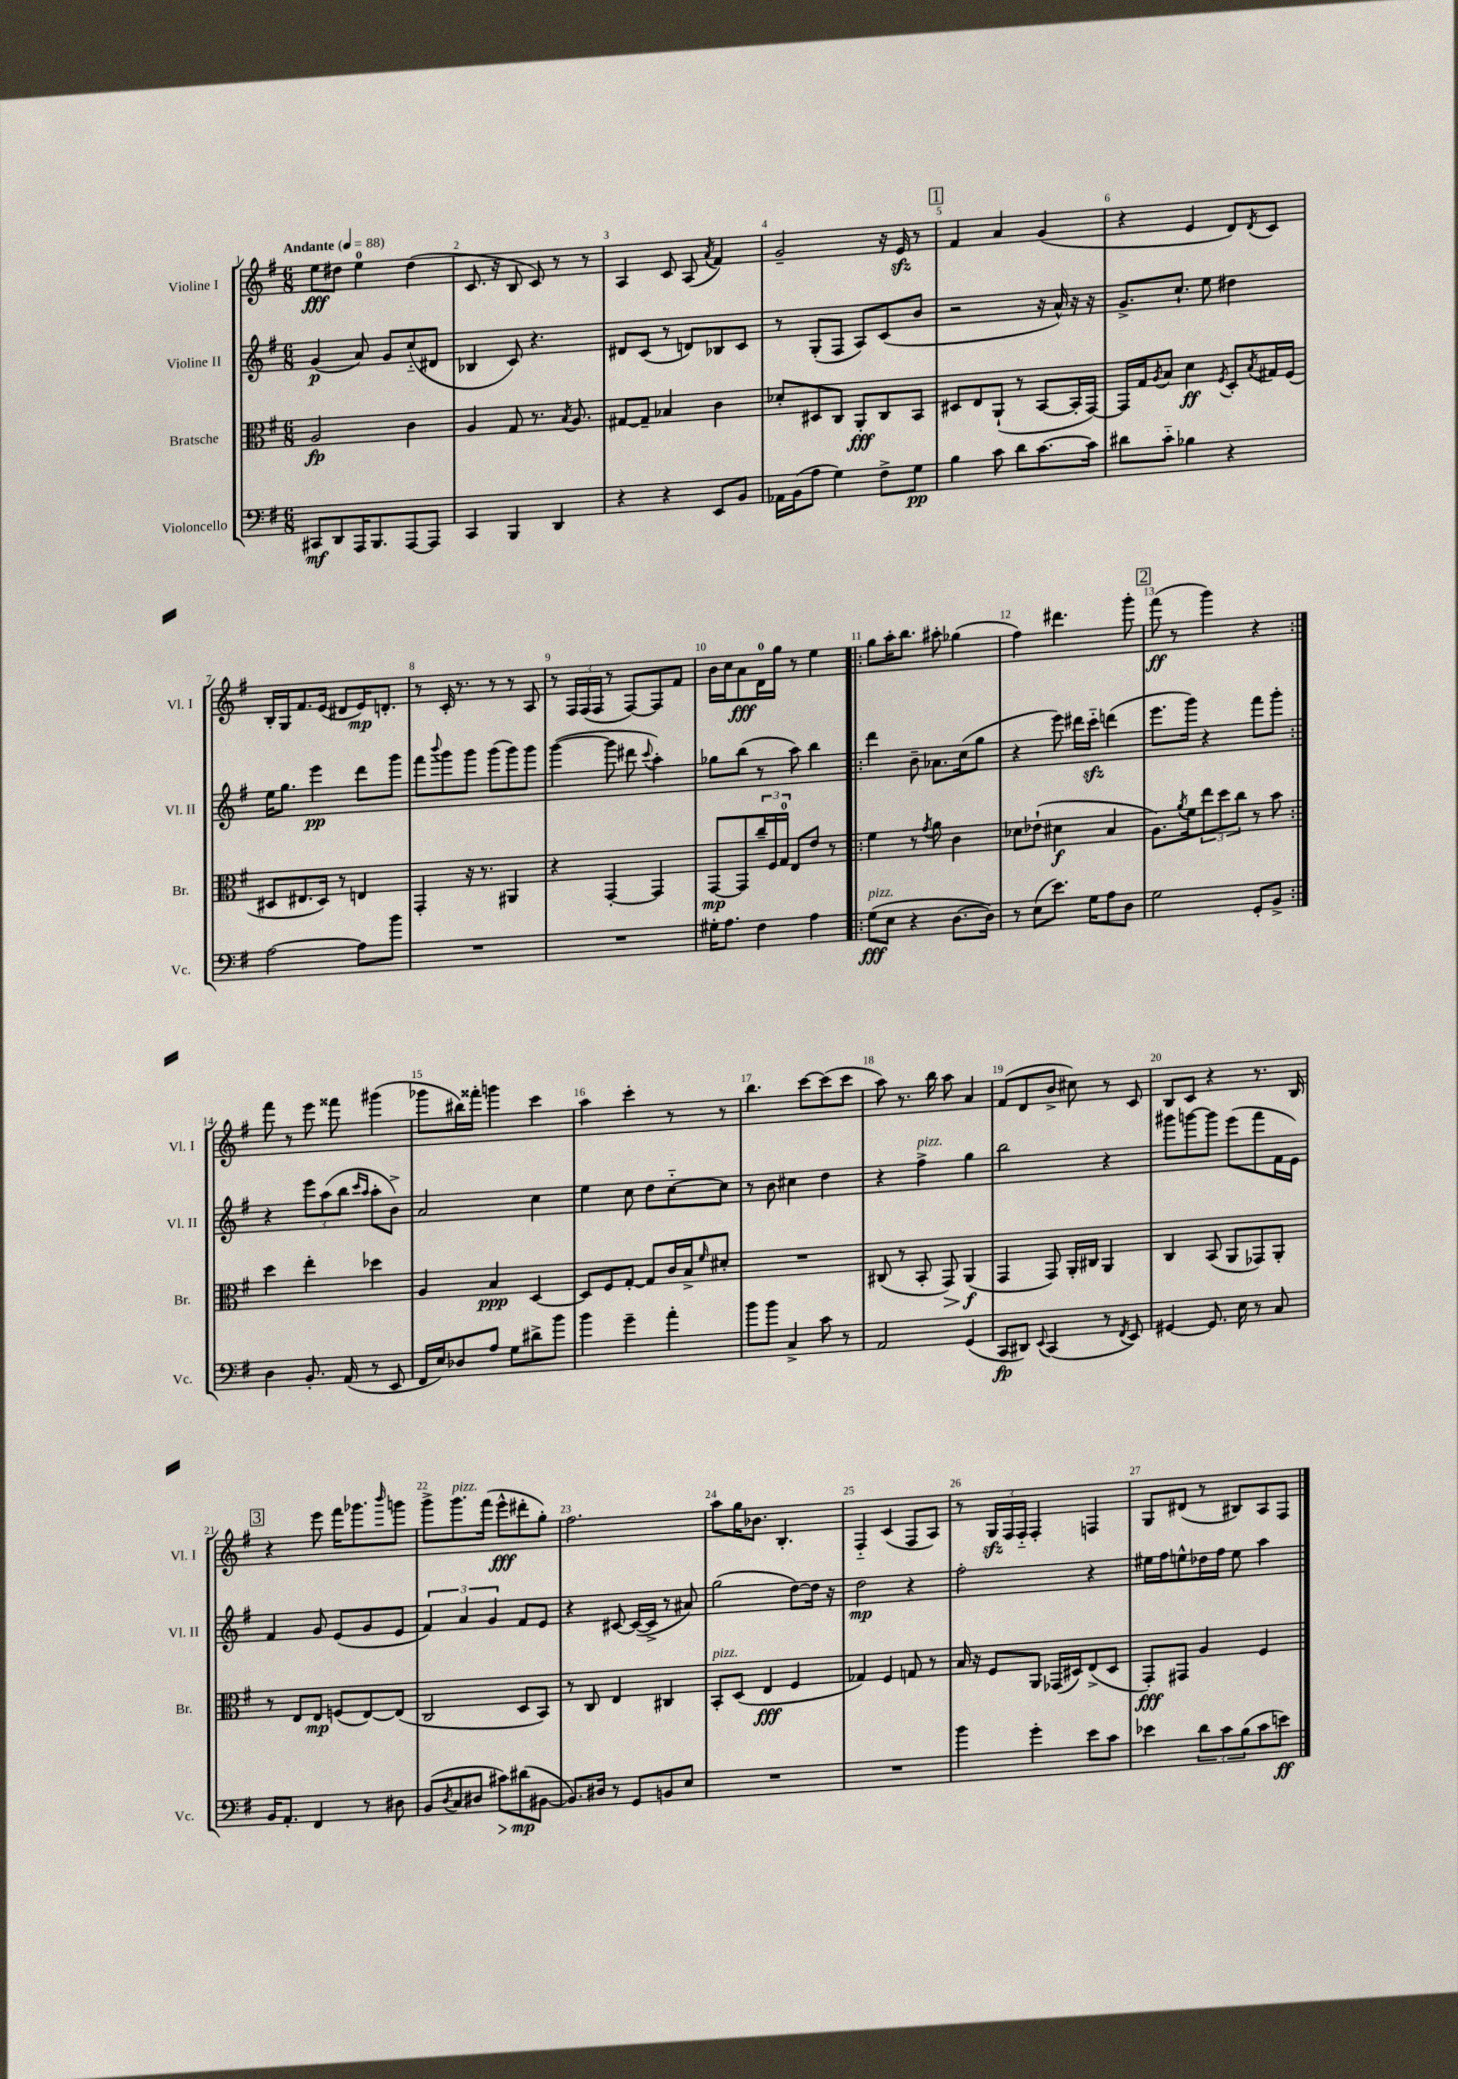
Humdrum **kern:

**kern	**kern	**kern	**kern
*staff4	*staff3	*staff2	*staff1
*clefF4	*clefC3	*clefG2	*clefG2
*k[f#]	*k[f#]	*k[f#]	*k[f#]
*M6/8	*M6/8	*M6/8	*M6/8
*MM88	*MM88	*MM88	*MM88
8CC#/L	2A/	(4g/	8ee\L
8DD/	.	.	8dd#\J
16AAA/K	.	8a/)	4ee\
8.BBB/	.	.	.
.	.	8g/L	.
[8AAA/	4c\	(8cc'~/	(4dd#\
8AAA/]J	.	8d#/J	.
=	=	=	=
4CC/	4A/	4B-/	8.c/
.	.	.	16r
4BBB/	8G/	8c/)	8B/
.	8.r	4.r	8c/)
4DD/	.	.	8r
.	8qB/	.	.
.	8.A/	.	.
.	.	.	8r
=	=	=	=
4r	[8G#/L	8d#/L	4A/
.	8G#~/]J	(8c/J	.
4r	4B-/	8r	8c/
.	.	8d/L)	(8A/
.	.	.	8qa/
8EE/L	4c\	8B-/	4f#/)
8BB/J	.	8c/J	.
=	=	=	=
16AA-\LL	8d-'/L	8r	2g~/
(16BB\J	.	.	.
8A\J	8D#/	(8G'/L	.
4G\)	8C/J	8F#/J	.
.	8AA'/L	8A/L)	.
8F#^\L	8C/	(8c/	16r
.	.	.	16e/
8G\J	8BB/J	8b/J	8r
=	=	=	=
4B\	8D#/L	2r	4f#/
.	8E/	.	.
8c\	(8AA`/J	.	4a/
8d\L	8r	.	.
[8.c\	[8BB/L	16r	(4g/
.	.	16a^^/)	.
.	16BB'/]L	16r	.
16c\]Jk	[16GG/JJ)	16r	.
=	=	=	=
8d#\L	16GG/]LL	8.g^/L	4r
.	16G/J	.	.
.	8qA/	.	.
8c'~\J	8B/J	.	.
.	.	8.cc`/J	.
4B-\	4d\	.	4e/
.	.	8ee\	.
.	8qF#/	.	.
4r	8D'/L	4dd#\	8d/L)
.	8qB/	.	8qd/
.	16G#/L	.	8c/J
.	(16F#/JJ	.	.
=	=	=	=
[2A\	8D#/L	16ee\LK	16B'/LL
.	.	8.gg\J	16G/J
.	8.E#/	.	8.f#/
.	.	4eee\	.
.	16D#/Jk)	.	(16e/Jk
.	8r	.	8d#/L
8A\]L	4E/	8ddd\L	16e/K)
.	.	.	8.d'/J
8b\J	.	8ggg\J	.
=	=	=	=
2.r	4GG'/	8fff#\L	8r
.	.	8qqbbb/	.
.	.	8ggg\	16c'/
.	.	.	8.r
.	16r	8ggg\J	.
.	8.r	.	.
.	.	(8ggg\L	8r
.	4AA#/	8ggg\)	8r
.	.	8ggg\J	8A/
=	=	=	=
2.r	4r	([4ggg\	8r
.	.	.	24F#/LL
.	.	.	(24F#/
.	.	.	24F#/JJ
.	[4GG'/	8ggg\]	8r
.	.	8ddd#\	[8F#/L)
.	.	8qqccc/	.
.	4GG/]	4aa'\)	8F#/]
.	.	.	8f#/J
=	=	=	=
16G#'\LK	[8GG/L	8gg-\L	16b\LL
8.A\J	.	.	16cc\J
.	8GG/]	(8bb\J	8a\
4F#\	24cc~/L	8r	16d\L
.	24F#/	.	.
.	.	.	16gg\JJ
.	24G/JJ	.	.
.	8E/L	8aa\)	8r
4A\	8e/J	4bb\	4ee\
.	8r	.	.
=!|:	=!|:	=!|:	=!|:
(8G\L	4f#\	4ddd\	8gg\L
8E\J	.	.	16aa'\K
.	.	.	8.bb\J
4r	8r	8b~\	.
.	8qg/	.	.
.	8a\	8.a-\L	8aa#'\
[8.D\L	4c\	.	(4gg-\
.	.	(16cc\k	.
.	.	8gg\J	.
16D\]Jk)	.	.	.
=	=	=	=
8r	8d-\L	4r	4ff#\)
(8E\L	(8e-`\J	.	.
8.e\J)	4d#\	8eee\)	4.ddd#\
.	.	16ddd#\LL	.
16G\LK	.	16ccc'~\JJ	.
8A\	4B/	(4ddd\	.
8D\J	.	.	8ggg'\
=	=	=	=
2G\	8.A\L)	8.eee\L	(8fff#\
.	.	.	8r
.	8qa/	.	.
.	16f#\k	16ggg\Jk)	.
.	12ee\	4r	4ggg\)
.	12dd\	.	.
.	12cc\J	.	.
8GG'/L	8r	8fff#\L	4r
8BB^/J	8b\	8ggg'\J	.
=:|!	=:|!	=:|!	=:|!
4D\	4dd\	4r	8fff#\
.	.	.	8r
8.BB'/	4ee'\	12eee\L	8eee\
.	.	(12aa\	.
.	.	.	8fff##\
.	.	12bb\J	.
(16AA/	.	.	.
.	.	16qqccc/LL	.
.	.	16qqaa/JJ	.
8r	4dd-\	8aa'\L	(4ggg#\
8EE/	.	8b^\J)	.
=	=	=	=
16FF#/LL	4A/	2a/	8ggg-\L
16E/J)	.	.	.
8D-/	.	.	16bb#\L)
.	.	.	16fff##'\JJ
8A/J	4B/	.	4ggg\
8G\L	.	.	.
8d#^\	[4D/	4cc\	4ccc\
8b\J	.	.	.
=	=	=	=
4b\	8D/]L	4ee\	4aa\
.	8F#/	.	.
4g~\	[8G'/J	8cc\	4ccc'\
.	8G/]L	8dd\L	.
4a'\	16c/L	[8cc'~\	8r
.	16B^/J	.	.
.	16qqf#/	.	.
.	8d#'/J	8cc\]J	8r
=	=	=	=
8b\L	2.r	8r	4.bb\
8b\J	.	8b\	.
4C^/	.	4cc#\	.
.	.	.	[8ccc\L
8c\	.	4dd\	(8ccc\]
8r	.	.	8ccc\J
=	=	=	=
2AA/	(8C#/	4r	8aa\)
.	8r	.	8.r
.	8BB'/	4ff#^\	.
.	.	.	16bb\
.	8GG/)	.	8aa\
(4GG/	(4AA/	4gg\	4a/
=	=	=	=
8CC/L	4GG/	2bb\	(8f#/L
8DD#/J)	.	.	8d/
8qqEE/	.	.	.
(4CC/	8GG/)	.	8b^/J
.	16AA'/LL	.	8cc#\)
.	16C#/JJ	.	.
8r	4AA/	4r	8r
8qFF#/	.	.	.
8EE/)	.	.	8c/
=	=	=	=
[4GG#/	4C/	8ggg#\L	8B/L
.	.	[8ggg\	8c/J
8.GG#/]	(8BB/	8ggg\]J	4r
.	8AA/L	(8eee\L	.
16E\	.	.	.
8r	8GG-/)	8fff#\	8.r
8C/	8AA'/J	16f#\L	.
.	.	16e\JJ)	16B/
=	=	=	=
16BB/LK	8r	4f#/	4r
8.AA'/J	.	.	.
.	8E/L	.	.
4FF#/	8E/J	8g/	8eee\
.	(8F/L	(8e/L	16fff#\LK
.	.	.	8.ggg-\
8r	[8E/)	8g/	.
.	.	.	16qqbbb/
8D#\	(8E/]J	8e/J	8ggg\J
=	=	=	=
(8BB/L	2C/	6f#/)	8ggg^\L
8qD/	.	.	.
8C/	.	.	8.ggg\
.	.	6a/	.
8D#/J	.	.	.
.	.	.	(16fff#\Jk
.	.	6g/	.
8c#\L)	.	.	8eee^^\L
(8d#\	8D/L	8f#/L	8ddd#'\
[8BB#\J	8BB/J)	8e/J	8gg'\J)
=	=	=	=
8.BB#/]L)	8r	4r	2.ff#\
.	8C/	.	.
16D#/Jk	.	.	.
8r	4E/	[8c#/	.
8GG/L	.	(16c#/_LL	.
.	.	16c#^/]JJ	.
8BB/	4C#/	8r	.
8E/J	.	8a#/)	.
=	=	=	=
2.r	8BB'/L	(2gg\	8aa\L
.	(8D/J	.	16gg\K
.	.	.	8.b-\J
.	4E/	.	.
.	.	.	4.B'/
.	4F#/	[8dd\L)	.
.	.	16dd\]Jk	.
.	.	16r	.
=	=	=	=
2.r	4G-/)	2dd\	4F#'~/
.	4F#/	.	(4c/
.	8G/	4r	8F#/L
.	8r	.	8A/J)
=	=	=	=
4b\	16B/	2ff#'\	8r
.	16r	.	.
.	8F#/L	.	24G/LL
.	.	.	24F#/
.	.	.	24F#'~/JJ
4g'\	8AA/J	.	4F#'/
.	(16GG-/LL	.	.
.	16D#/J)	.	.
8e\L	(8E^/	4r	4F/
8c\J	8D#/J	.	.
=	=	=	=
4e-\	8GG'/L)	16ee#\LL	8G/L
.	.	16ff#\J	.
.	8GG#/J	8ee^^\	(8d#/J
12d\L	4A/	16dd-\L	8r
.	.	16ff#\JJ	.
12c\	.	.	.
.	.	8ee\	8B#/L)
(12B\	.	.	.
8c\	4F#/	4aa\	8A/
8e\J)	.	.	8F#/J
==	==	==	==
*-	*-	*-	*-
